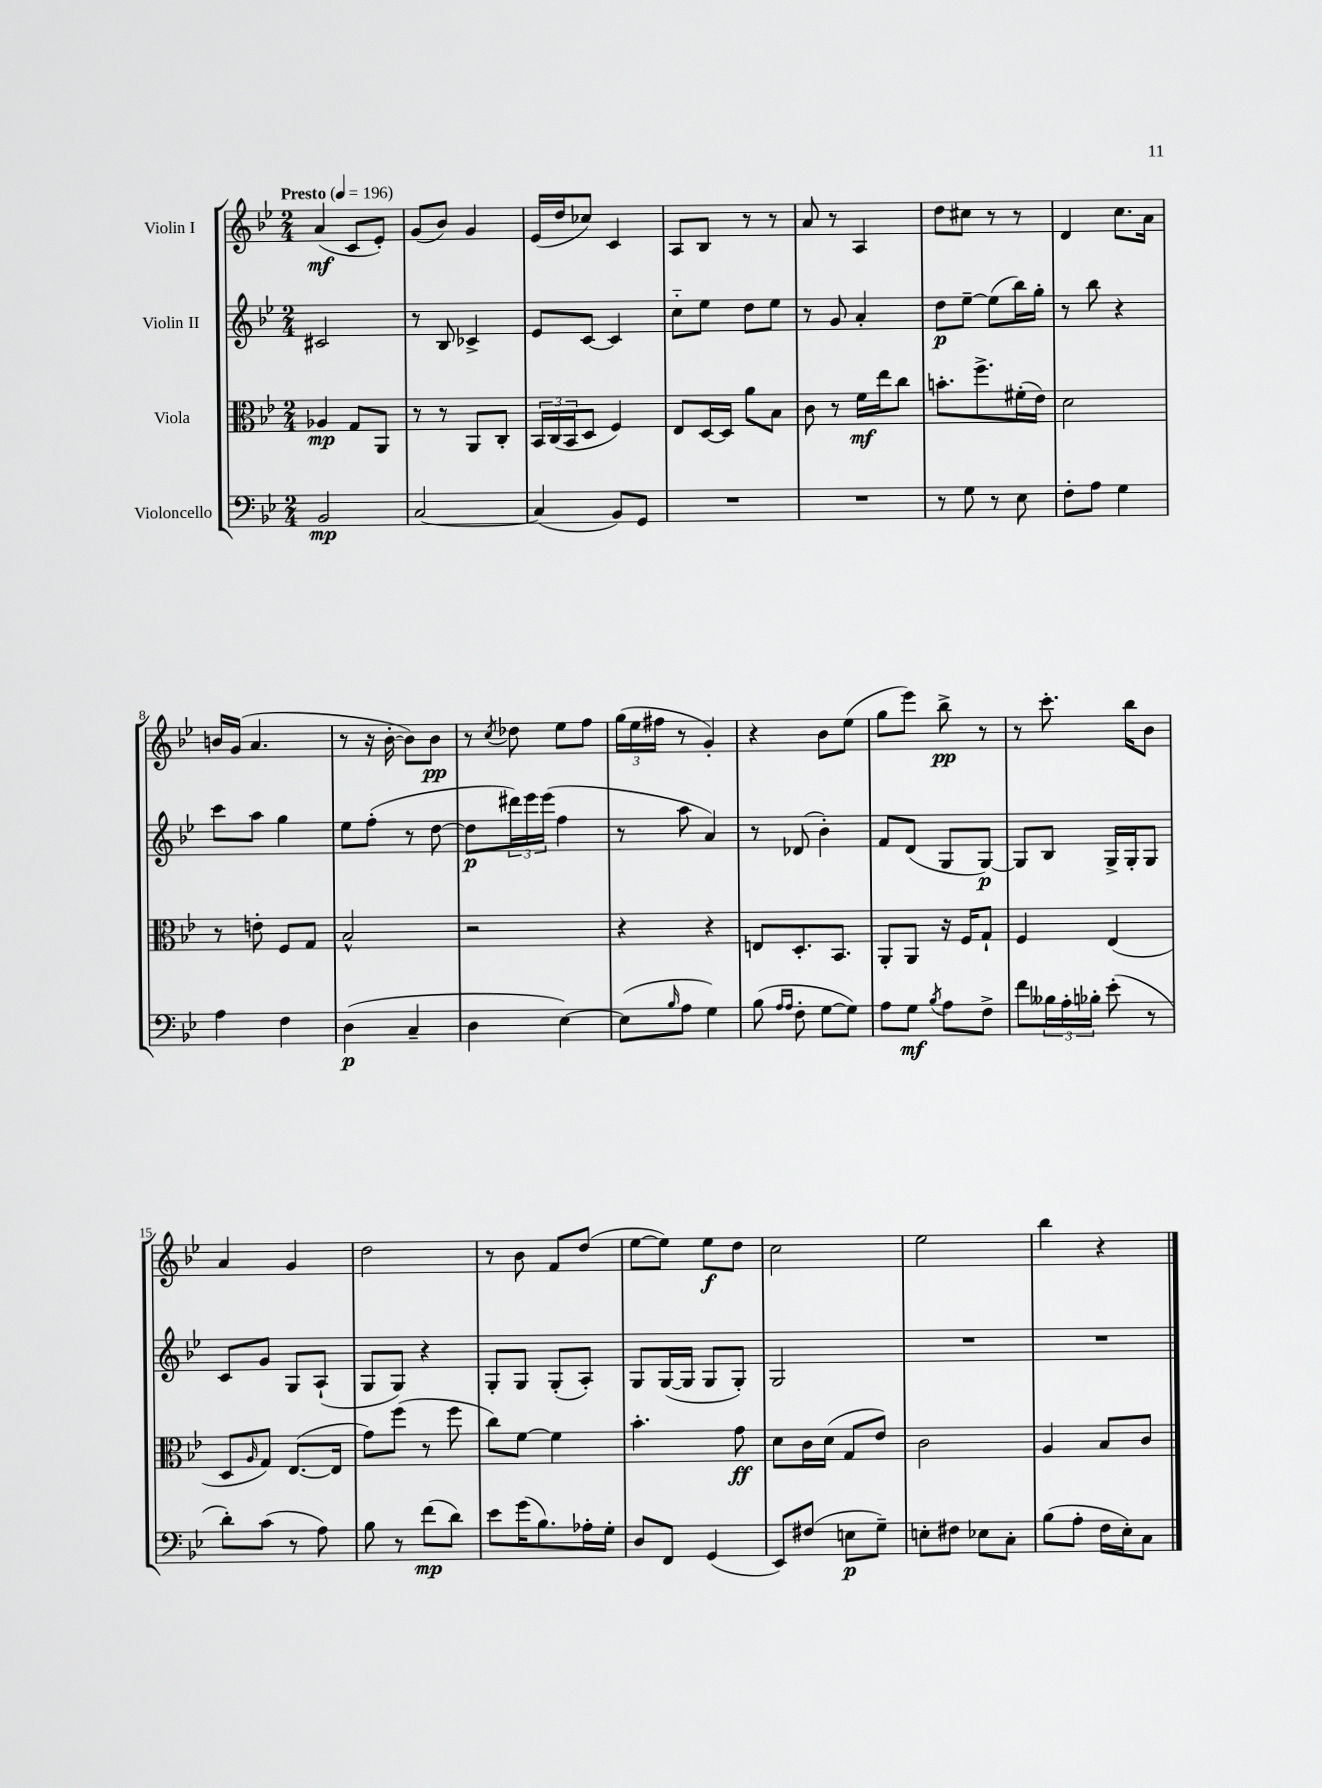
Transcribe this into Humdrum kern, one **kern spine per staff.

**kern	**dynam	**kern	**dynam	**kern	**dynam	**kern	**dynam
*part4	*part4	*part3	*part3	*part2	*part2	*part1	*part1
*staff4	*staff4	*staff3	*staff3	*staff2	*staff2	*staff1	*staff1
*I"Violoncello	*	*I"Viola	*	*I"Violin II	*	*I"Violin I	*
*clefF4	*	*clefC3	*	*clefG2	*	*clefG2	*
*k[b-e-]	*	*k[b-e-]	*	*k[b-e-]	*	*k[b-e-]	*
*M2/4	*	*M2/4	*	*M2/4	*	*M2/4	*
*MM196	*	*MM196	*	*MM196	*	*MM196	*
=1	=1	=1	=1	=1	=1	=1	=1
!	!	!	!	!	!	!LO:TX:a:B:t=Presto	!
2BB-/	mp	4A-X/	mp	2c#X/	.	(4a/	mf
.	.	8G/L	.	.	.	8c/L	.
.	.	8AA/J	.	.	.	8e-'/J)	.
=2	=2	=2	=2	=2	=2	=2	=2
[2C/	.	8r	.	8r	.	(8g/L	.
.	.	8r	.	8B-/	.	8b-/J)	.
.	.	8AA/L	.	4c-X^/	.	4g/	.
.	.	8C'/J	.	.	.	.	.
=3	=3	=3	=3	=3	=3	=3	=3
(4C/]	.	24BB-/LL	.	8e-/L	.	(16e-/LL	.
.	.	(24C/	.	.	.	.	.
.	.	.	.	.	.	16dd/J	.
.	.	24BB-/J	.	.	.	.	.
.	.	8D/J	.	[8c/J	.	8cc-X/J)	.
8BB-/L)	.	4F/)	.	4c/]	.	4c/	.
8GG/J	.	.	.	.	.	.	.
=4	=4	=4	=4	=4	=4	=4	=4
2r	.	8E-/L	.	8cc\L	.	8A/L	.
.	.	[16D/L	.	8ee-\J	.	8B-/J	.
.	.	16D/JJ]	.	.	.	.	.
.	.	8a\L	.	8dd\L	.	8r	.
.	.	8B-\J	.	8ee-\J	.	8r	.
=5	=5	=5	=5	=5	=5	=5	=5
2r	.	8c\	.	8r	.	8a/	.
.	.	8r	.	8g/	.	8r	.
.	.	16f\LL	mf	4a'/	.	4A/	.
.	.	16ee-\J	.	.	.	.	.
.	.	8cc\J	.	.	.	.	.
=6	=6	=6	=6	=6	=6	=6	=6
8r	.	8.bn'\L	.	8dd\L	p	8dd\L	.
8G\	.	.	.	[8ee-~\J	.	8cc#X\J	.
.	.	8.ff^\	.	.	.	.	.
8r	.	.	.	(8ee-\L]	.	8r	.
8E-\	.	(16f#X'\L	.	16bb-\L)	.	8r	.
.	.	16e-\JJ)	.	16gg'\JJ	.	.	.
=7	=7	=7	=7	=7	=7	=7	=7
8F'\L	.	2d\	.	8r	.	4d/	.
8A\J	.	.	.	8bb-\	.	.	.
4G\	.	.	.	4r	.	8.cc\L	.
.	.	.	.	.	.	16a\Jk	.
!!LO:LB:g=z
=8	=8	=8	=8	=8	=8	=8	=8
4A\	.	8r	.	8ccc\L	.	16bn/LL	.
.	.	.	.	.	.	(16g/JJ	.
.	.	8en'\	.	8aa\J	.	4.a/	.
4F\	.	8F/L	.	4gg\	.	.	.
.	.	8G/J	.	.	.	.	.
=9	=9	=9	=9	=9	=9	=9	=9
(4D\	p	2B-^^/	.	8ee-\L	.	8r	.
.	.	.	.	(8ff'\J	.	16r	.
.	.	.	.	.	.	[16b-'\	.
4C~/	.	.	.	8r	.	8b-\L])	.
.	.	.	.	[8dd\	.	8b-\J	pp
=10	=10	=10	=10	=10	=10	=10	=10
4D\	.	2r	.	8dd\L]	p	8r	.
.	.	.	.	.	.	8qcc/	.
.	.	.	.	24ddd#X\L)	.	8dd-X\	.
.	.	.	.	24eee-\	.	.	.
.	.	.	.	(24eee-\JJ	.	.	.
[4E-\)	.	.	.	4ff\	.	8ee-\L	.
.	.	.	.	.	.	8ff\J	.
=11	=11	=11	=11	=11	=11	=11	=11
(8E-\L]	.	4r	.	8r	.	(24gg\LL	.
.	.	.	.	.	.	24ee-\	.
.	.	.	.	.	.	24ff#X\JJ	.
16qqB-/	.	.	.	.	.	.	.
8A\J	.	.	.	8aa\	.	8r	.
4G\)	.	4r	.	4a/)	.	4g'/)	.
=12	=12	=12	=12	=12	=12	=12	=12
(8B-\	.	8En/L	.	8r	.	4r	.
16qqA/LL	.	.	.	.	.	.	.
16qqA/JJ	.	.	.	.	.	.	.
8F'\	.	8.D'/	.	(8d-X/	.	.	.
[8G\L	.	.	.	4b-'\)	.	8b-\L	.
.	.	8.BB-/J	.	.	.	.	.
8G\J])	.	.	.	.	.	(8ee-\J	.
=13	=13	=13	=13	=13	=13	=13	=13
8A\L	.	8AA'/L	.	8f/L	.	8gg\L	.
8G\J	mf	8AA/J	.	(8d/J	.	8eee-\J)	.
8qB-/	.	.	.	.	.	.	.
8A\L	.	16r	.	8G/L	.	8bb-^\	pp
.	.	16F/KL	.	.	.	.	.
8F^\J	.	8G`/J	.	[8G/J)	p	8r	.
=14	=14	=14	=14	=14	=14	=14	=14
8f\L	.	4F/	.	8G/L]	.	8r	.
24B--X\L	.	.	.	8B-/J	.	8.ccc'\	.
24A'\	.	.	.	.	.	.	.
24B-X'\JJ	.	.	.	.	.	.	.
(8e-'\	.	(4E-/	.	16G^/LL	.	.	.
.	.	.	.	16G'/J	.	16bb-\KL	.
8r	.	.	.	8G/J	.	8b-\J	.
!!LO:LB:g=z
=15	=15	=15	=15	=15	=15	=15	=15
8d'\L)	.	8D/L	.	8c/L	.	4a/	.
.	.	16qqA/	.	.	.	.	.
(8c\J	.	8G/J)	.	8g/J	.	.	.
8r	.	([8.E-/L	.	8G/L	.	4g/	.
8A\)	.	.	.	(8A`/J	.	.	.
.	.	16E-/Jk]	.	.	.	.	.
=16	=16	=16	=16	=16	=16	=16	=16
8B-\	.	8g\L)	.	8G/L	.	2dd\	.
8r	.	(8ff\J	.	8G/J)	.	.	.
(8f\L	mp	8r	.	4r	.	.	.
8d\J)	.	8ff\	.	.	.	.	.
=17	=17	=17	=17	=17	=17	=17	=17
8e-\L	.	8cc\L)	.	8G'/L	.	8r	.
(16g\K	.	[8f\J	.	8G/J	.	8b-\	.
8.B-\)	.	.	.	.	.	.	.
.	.	4f\]	.	(8G'/L	.	8f/L	.
16A-X'\L	.	.	.	8A'/J)	.	(8dd/J	.
16G'\JJ	.	.	.	.	.	.	.
=18	=18	=18	=18	=18	=18	=18	=18
8D/L	.	4.b-'\	.	8G/L	.	[8ee-\L	.
8FF/J	.	.	.	([16G/L	.	8ee-\J])	.
.	.	.	.	16G/JJ]	.	.	.
(4GG/	.	.	.	8G/L	.	8ee-\L	f
.	.	8g\	ff	8G'/J)	.	8dd\J	.
=19	=19	=19	=19	=19	=19	=19	=19
8EE-/L)	.	8d\L	.	2G/	.	2cc\	.
(8F#X/J	.	16c\L	.	.	.	.	.
.	.	(16d\JJ	.	.	.	.	.
8En\L	p	8G/L	.	.	.	.	.
8G~\J)	.	8e-/J)	.	.	.	.	.
=20	=20	=20	=20	=20	=20	=20	=20
8En'\L	.	2c\	.	2r	.	2ee-\	.
8F#X\J	.	.	.	.	.	.	.
8E-X\L	.	.	.	.	.	.	.
8C'\J	.	.	.	.	.	.	.
=21	=21	=21	=21	=21	=21	=21	=21
(8B-\L	.	4A/	.	2r	.	4bb-\	.
8A'\J	.	.	.	.	.	.	.
16F\LL	.	8B-/L	.	.	.	4r	.
16E-'\J)	.	.	.	.	.	.	.
8C\J	.	8c/J	.	.	.	.	.
==	==	==	==	==	==	==	==
*-	*-	*-	*-	*-	*-	*-	*-
